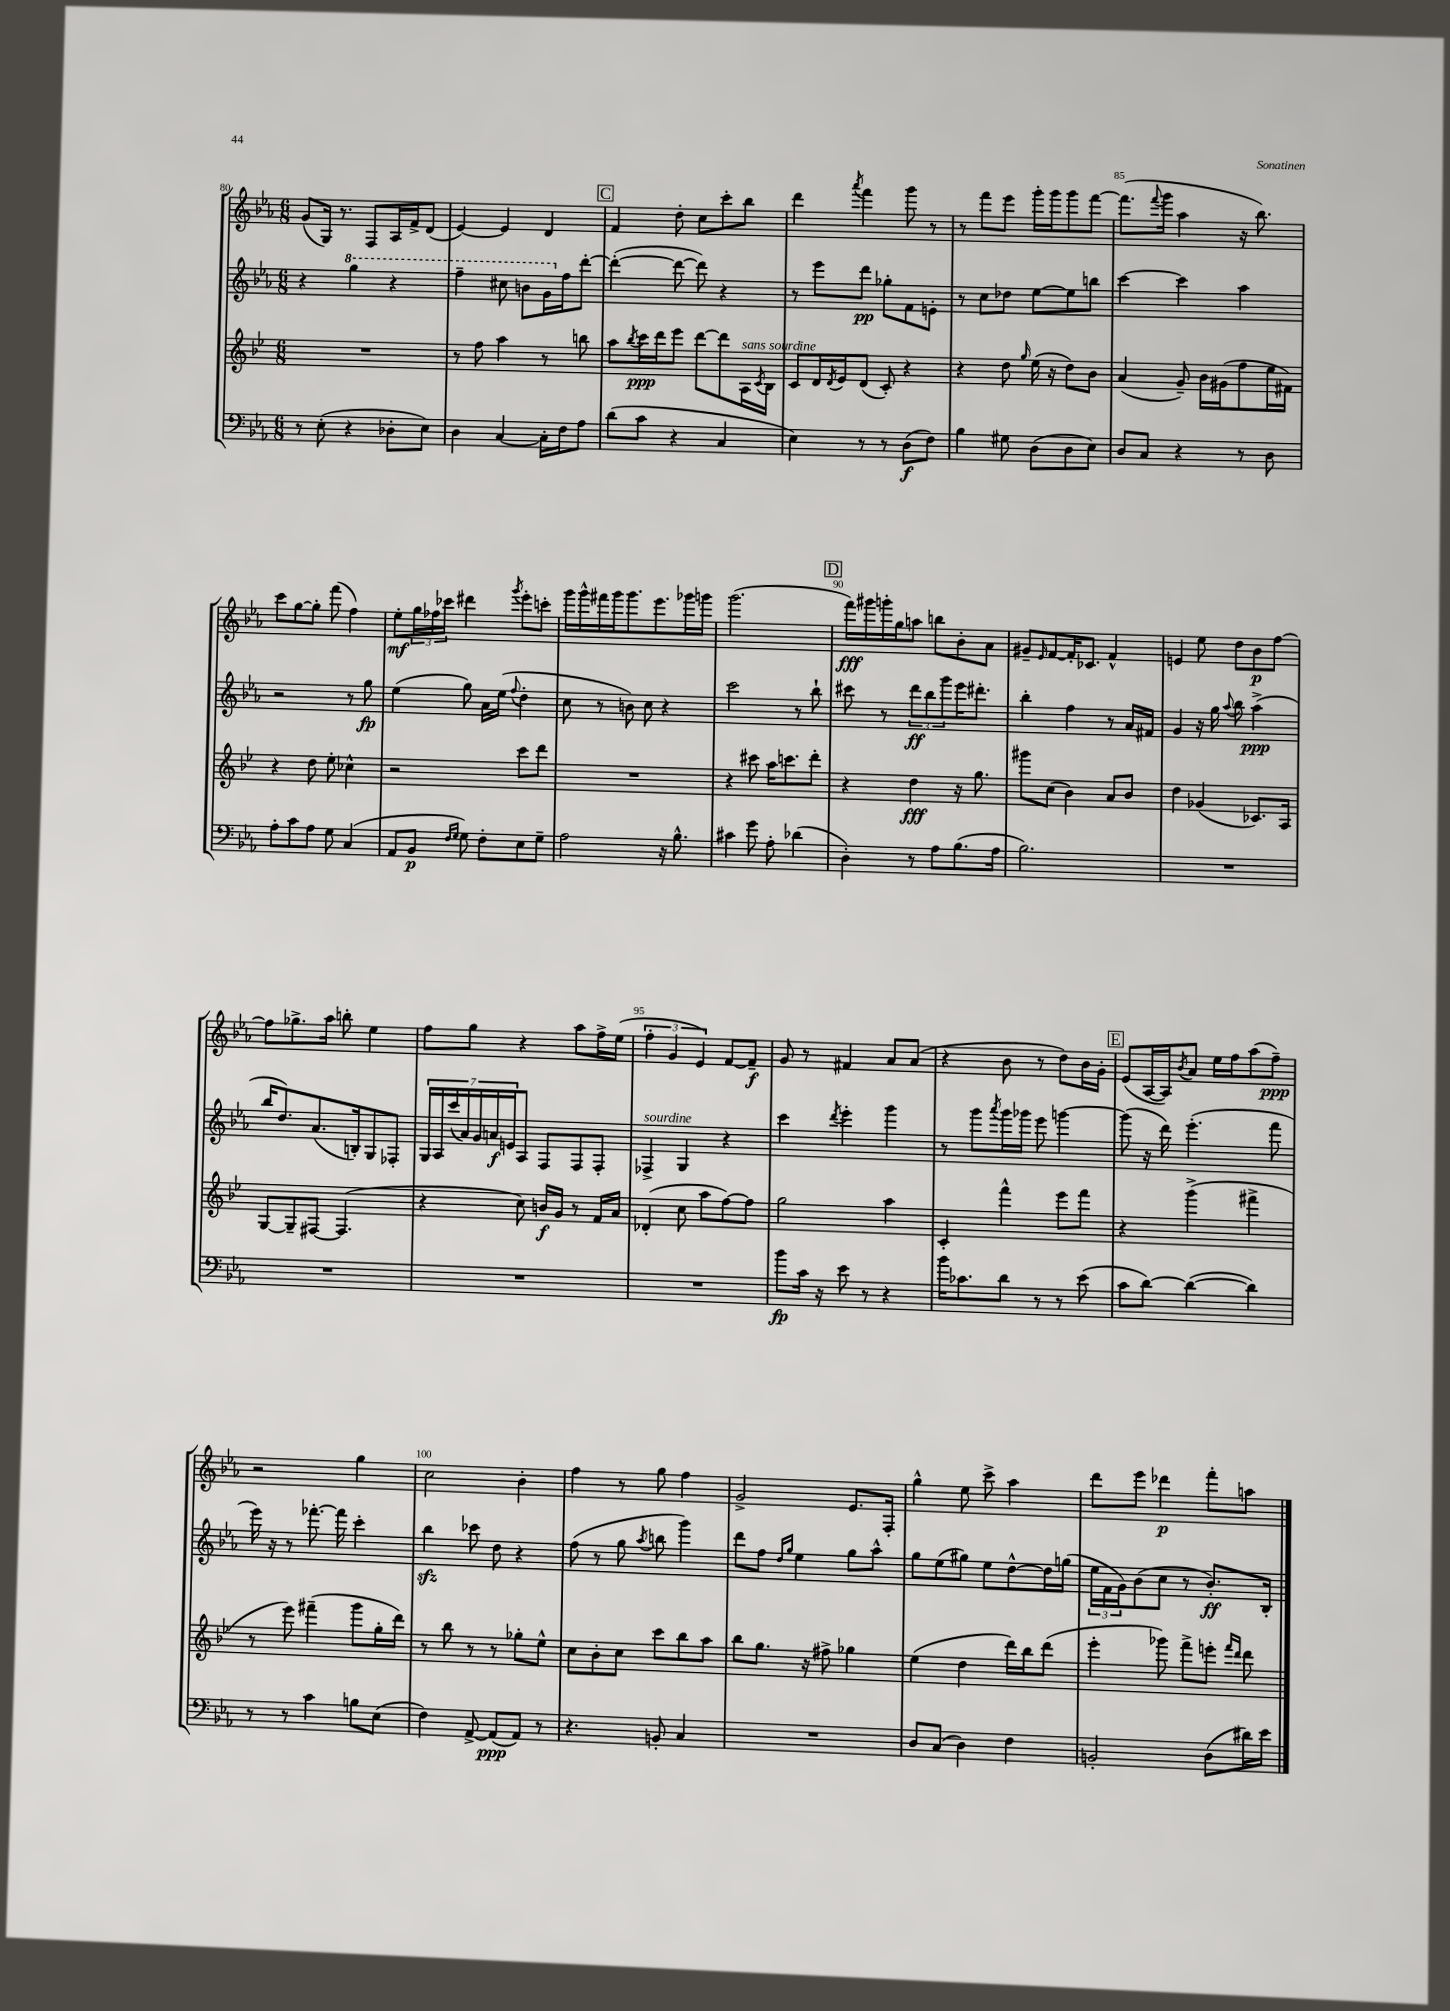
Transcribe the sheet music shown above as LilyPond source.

<<
\new StaffGroup <<
\new Staff = "s0" {
    \clef treble \key ees \major \numericTimeSignature \time 6/8
    g'8( g16) r8. f8 aes16 f'16-> d'8( |
    ees'4~) ees'4 d'4 |
    \mark \markup { \box "C" } f'4 d''8-. c''8 c'''8-. bes''8 |
    d'''4 \acciaccatura { aes'''8 } f'''4 g'''8 r8 |
    r8 f'''8 ees'''8 g'''16-. g'''16 g'''8 f'''8~ |
    f'''8.( \appoggiatura { f'''8 } g'''16 aes''4 r16 bes''8.) |
    c'''8 g''8~ g''8-. f'''8( f''4) |
    ees''8-.\mf \tuplet 3/2 { g''16 fes''16 ces'''16 } dis'''4 \acciaccatura { g'''8 } ees'''8-. c'''8-. |
    g'''16 g'''16-^ fis'''16 g'''16 g'''8. ees'''8. ges'''16 g'''16 |
    g'''2.( |
    \mark \markup { \box "D" } f'''16\fff) gis'''16 g'''16-. g''16 a''8 b''8 bes'8-. aes'8 |
    gis'8-- \grace { ees'16 } f'8~ f'16-. ces'8. f'4-^ |
    e'4 ees''8 d''8 bes'8\p f''8~ |
    f''8 ges''8.-> aes''16 b''8-. ees''4 |
    f''8 g''8 r4 aes''8 f''16-> ees''16( |
    \tuplet 3/2 { f''4-. g'4 ees'4) } f'8~ f'8--\f |
    g'8 r8 fis'4 aes'8 aes'8( |
    r4 bes'8 r8 d''8) bes'16 g'16-. |
    \mark \markup { \box "E" } ees'8( aes16~ aes16) \acciaccatura { bes'8 } aes'8 ees''16 f''16 aes''8( f''8--\ppp) |
    r2 g''4 |
    c''2 bes'4-. |
    f''4 r8 g''8 f''4 |
    g'2-> ees'8. f16-. |
    g''4-^ ees''8 c'''8-> aes''4 |
    d'''8 ees'''8 des'''4\p f'''8-. a''8 \bar "|." |
}
\new Staff = "s1" {
    \clef treble \key ees \major \numericTimeSignature \time 6/8
    r4 \ottava #1 g'''4 r4 |
    f'''4-- cis'''8 b''8 g''16 \ottava #0 f''16 d'''8~-. |
    \mark \markup { \box "C" } d'''4~-.( d'''8~ d'''8) r4 |
    r8 ees'''8 d'''8\pp ges''8-. f'8 e'8-. |
    r8 c''8 des''8 ees''8~ ees''8 b''8 |
    c'''4~ c'''4 aes''4 |
    r2 r8 g''8\fp |
    ees''4( g''8) aes'16 ees''16( \appoggiatura { f''8 } d''4-. |
    c''8 r8 b'8) c''8 r4 |
    c'''2 r8 bes''8-! |
    \mark \markup { \box "D" } cis'''8 r8 \tuplet 3/2 { d'''8\ff bes''8 g'''8 } ees'''16 dis'''8.-. |
    bes''4-. f''4 r8 aes'16 fis'16 |
    g'4 r16 g''16 \appoggiatura { aes''8 } bes''8 aes''4->\ppp( |
    bes''16 d''8.) aes'8.( b16-.) g8 fes8-. |
    \tuplet 7/4 { g16 aes16 c'''16( aes'16) g'16 a'16\f e'16 } aes8 f8 f8 f8-. |
    fes4->^\markup { \italic "sourdine" } g4 r4 |
    c'''4 \acciaccatura { d'''8 } ees'''4-. g'''4 |
    r8 g'''8 \acciaccatura { aes'''8 } g'''16 ges'''16 ees'''8 g'''4~ |
    \mark \markup { \box "E" } g'''8( r16 d'''16) ees'''4.-.( f'''8 |
    ees'''16) r16 r8 fes'''8.~-. fes'''16 c'''4-. |
    bes''4\sfz ces'''8 d''8 r4 |
    f''8( r8 g''8 \acciaccatura { aes''8 } b''8 g'''4) |
    d'''8 f''8 \grace { d''16 g''16 } ees''4 g''8 aes''8-^ |
    g''8 ees''8( gis''8) ees''8 d''8~-^ d''16 g''16( |
    \tuplet 3/2 { ees''16 f'16 g'16) } bes'8( c''8 r8 bes'8.-.\ff) bes16-. \bar "|." |
}
\new Staff = "s2" {
    \clef treble \key bes \major \numericTimeSignature \time 6/8
    R2. |
    r8 f''8 a''4 r8 b''8 |
    \mark \markup { \box "C" } a''8 \acciaccatura { bes''8 } c'''16\ppp d'''16 ees'''8 d'''8~ d'''8 a16^\markup { \italic "sans sourdine" } \acciaccatura { c'8 } bes16 |
    c'8 d'16 \acciaccatura { d'8 } ees'16 d'8( c'8-.) r4 |
    r4 d''8 \grace { g''16 } ees''16( r16 d''8) bes'8 |
    a'4( g'8--) bes'16 gis'16( f''8 ees''16 fis'16) |
    r4 d''8 ees''8-. ces''4-^ |
    r2 c'''8 d'''8 |
    R2. |
    r4 cis'''8 a''16 c'''8. d'''8-. |
    \mark \markup { \box "D" } r4 d''4\fff r16 g''8. |
    gis'''8 c''8( bes'4) a'8 bes'8 |
    d''4 ges'4( ces'8.) a16 |
    g8~ g8-- fis8~ fis4.( |
    r4 c''8) b'16\f g'16 r8 f'16 a'16 |
    des'4-.( c''8 a''8 f''8~) f''8 |
    g''2 a''4 |
    c'4-. f'''4-^ ees'''8 f'''8 |
    \mark \markup { \box "E" } r4 g'''4->( fis'''4-> |
    r8 ees'''8) fis'''4--( g'''8 g''16-. d'''16) |
    r8 bes''8 r8 r8 ges''8-. ees''8-^ |
    c''8 bes'8-. c''8 c'''8 bes''8 a''8 |
    bes''8 g''8. r16 fis''8-> ges''4 |
    ees''4( d''4 d'''16) bes''16 d'''8( |
    ees'''4-. ges'''8) f'''8-> e'''8-. \grace { f'''16 d'''16 } d'''8 \bar "|." |
}
\new Staff = "s3" {
    \clef bass \key ees \major \numericTimeSignature \time 6/8
    r8 ees8-.( r4 des8-. ees8) |
    d4 c4~ c16-. f16 aes8 |
    \mark \markup { \box "C" } d'8( c'8 r4 c4 |
    ees4) r8 r8 d8\f( f8) |
    bes4 gis8 d8( d8 ees8) |
    d8 c8 r4 r8 d8 |
    aes8-. c'8 aes8 g8 c4( |
    aes,8 bes,8\p \grace { f16 g16 } g8) f8-. ees8 g8-- |
    aes2 r16 bes8.-^ |
    cis'4 g'8 aes8-. des'4( |
    \mark \markup { \box "D" } d4-.) r8 aes8 bes8.( aes16 |
    bes2.) |
    R2. |
    R2. |
    R2. |
    R2. |
    bes'8\fp c'16 r16 ees'8 r8 r4 |
    bes'16 ces'8. d'8 r8 r8 ees'8( |
    \mark \markup { \box "E" } c'8 d'8~) d'4~( d'4) |
    r8 r8 c'4 b8 ees8( |
    f4) aes,8~-> aes,8\ppp( aes,8) r8 |
    r4. b,8-. c4 |
    R2. |
    d8 c8( d4) f4 |
    b,2-. d8( dis'16) ees'16 \bar "|." |
}
>>
>>
\layout { \context { \Score currentBarNumber = #80 \override BarNumber.break-visibility = ##(#f #t #t) barNumberVisibility = #(every-nth-bar-number-visible 5) } }
